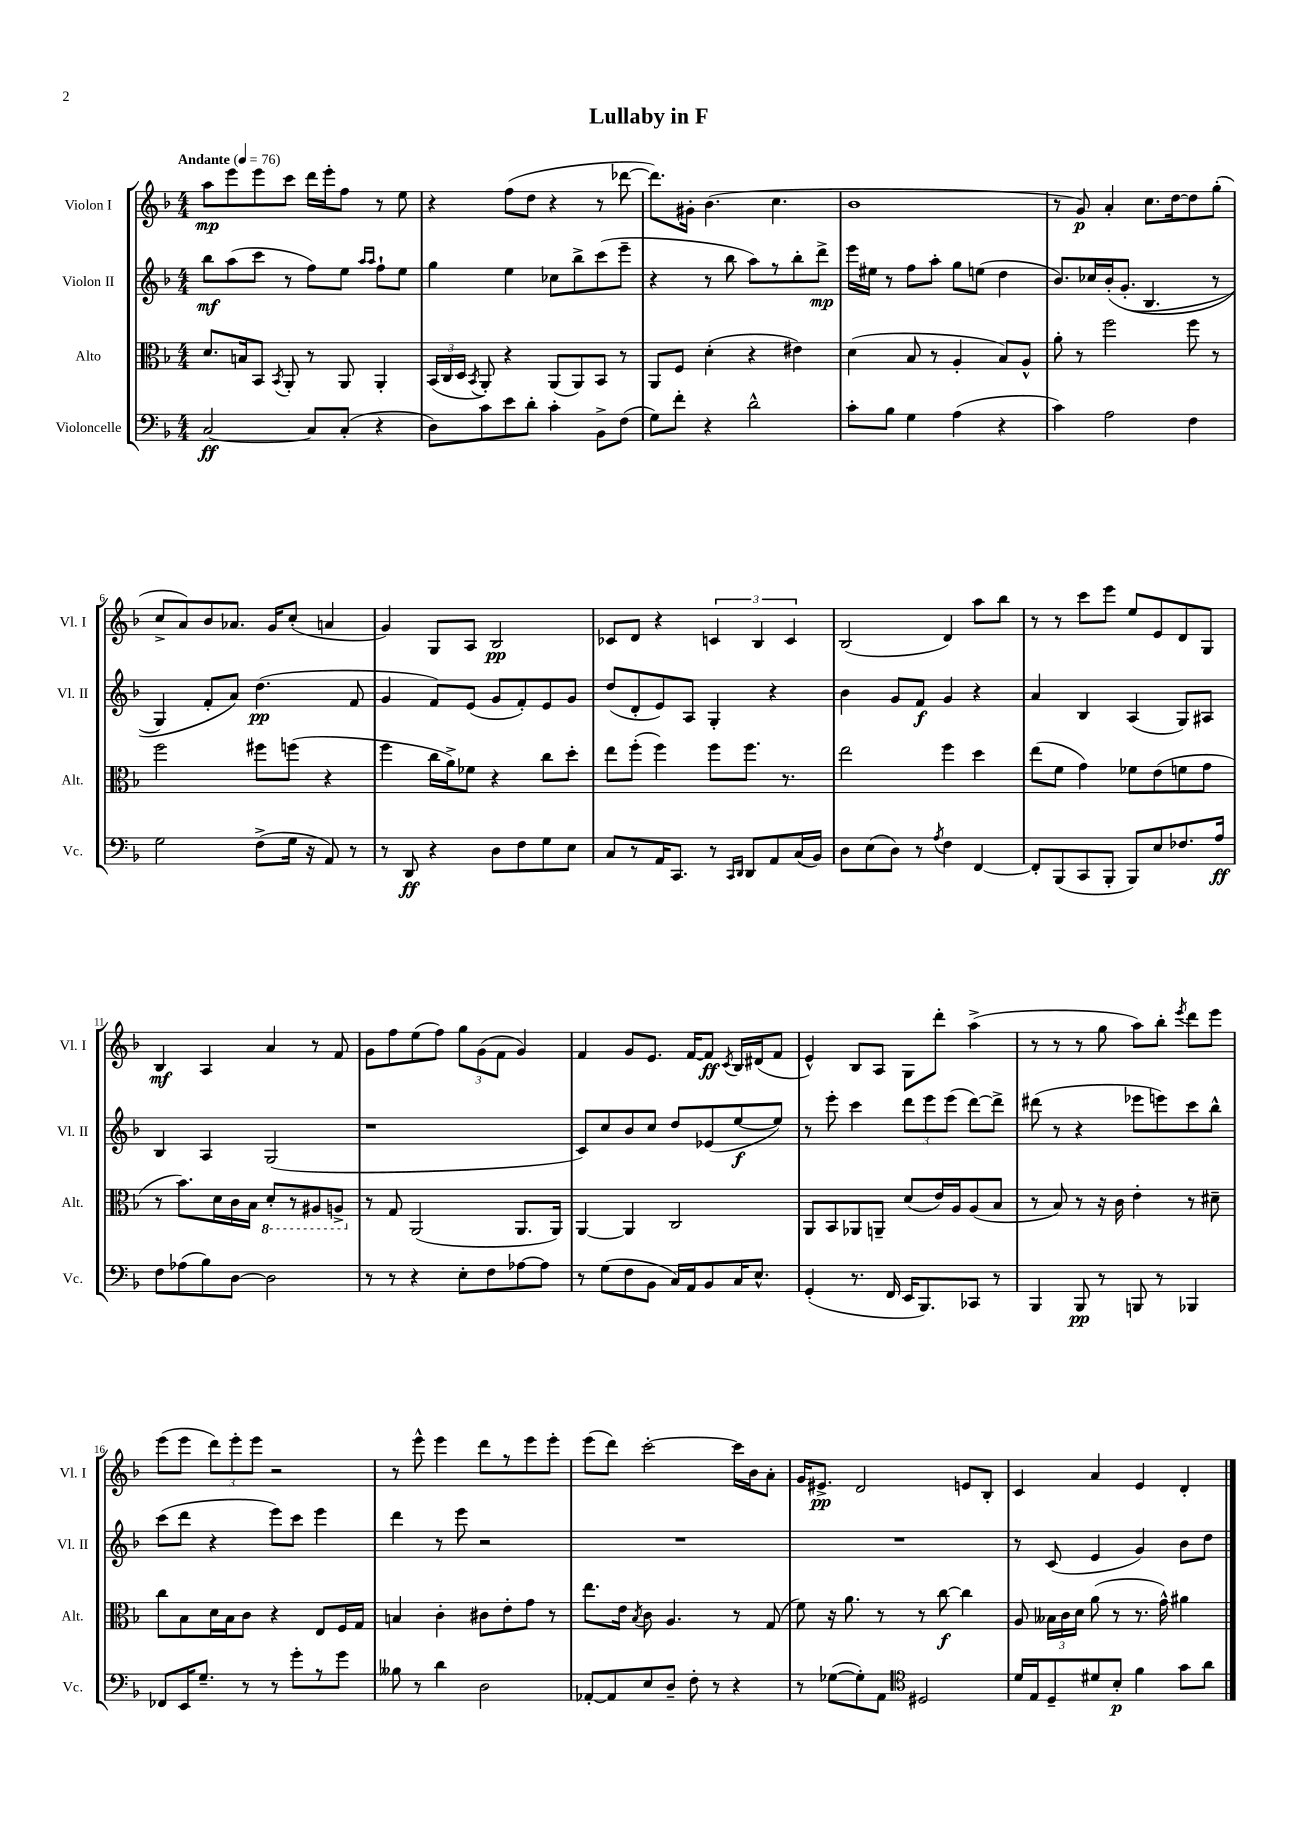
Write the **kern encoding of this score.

**kern	**dynam	**kern	**dynam	**kern	**dynam	**kern	**dynam
*part4	*part4	*part3	*part3	*part2	*part2	*part1	*part1
*staff4	*staff4	*staff3	*staff3	*staff2	*staff2	*staff1	*staff1
*I"Violoncelle	*	*I"Alto	*	*I"Violon II	*	*I"Violon I	*
*I'Vc.	*	*I'Alt.	*	*I'Vl. II	*	*I'Vl. I	*
*clefF4	*	*clefC3	*	*clefG2	*	*clefG2	*
*k[b-]	*	*k[b-]	*	*k[b-]	*	*k[b-]	*
*M4/4	*	*M4/4	*	*M4/4	*	*M4/4	*
*MM76	*	*MM76	*	*MM76	*	*MM76	*
=1	=1	=1	=1	=1	=1	=1	=1
!	!	!	!	!	!	!LO:TX:a:B:t=Andante	!
[2C/	ff	8.d/L	.	8bb-\L	mf	8aa\L	mp
.	.	.	.	(8aa\	.	8eee\	.
.	.	16Bn/k	.	.	.	.	.
.	.	8BB-/J	.	8ccc\J	.	8eee\	.
.	.	8qBB-/	.	.	.	.	.
.	.	8AA'/	.	8r	.	8ccc\J	.
8C/L]	.	8r	.	8ff\L)	.	16ddd\LL	.
.	.	.	.	.	.	16eee'\J	.
(8C'/J	.	8AA/	.	8ee\J	.	8ff\J	.
.	.	.	.	16qqaa/LL	.	.	.
.	.	.	.	16qqaa/JJ	.	.	.
4r	.	4AA'/	.	8ff`\L	.	8r	.
.	.	.	.	8ee\J	.	8ee\	.
=2	=2	=2	=2	=2	=2	=2	=2
8D\L)	.	(24BB-/LL	.	4gg\	.	4r	.
.	.	24C/	.	.	.	.	.
.	.	24D/JJ	.	.	.	.	.
.	.	8qBB-/	.	.	.	.	.
8c\	.	8AA'/)	.	.	.	.	.
8e\	.	4r	.	4ee\	.	(8ff\L	.
8d'\J	.	.	.	.	.	8dd\J	.
4c'\	.	(8AA/L	.	8cc-X\L	.	4r	.
.	.	8AA/)	.	8bb-^\	.	.	.
8BB-^\L	.	8BB-/J	.	(8ccc\	.	8r	.
(8F\J	.	8r	.	8eee~\J	.	[8ddd-X\	.
=3	=3	=3	=3	=3	=3	=3	=3
8G\L)	.	8AA/L	.	4r	.	8.ddd-\L])	.
8f'\J	.	8F/J	.	.	.	.	.
.	.	.	.	.	.	16g#X'\Jk	.
4r	.	(4d'\	.	8r	.	(4.b-\	.
.	.	.	.	8bb-\	.	.	.
2d^^\	.	4r	.	8aa\L)	.	.	.
.	.	.	.	8r	.	4.cc\	.
.	.	4e#X\)	.	8bb-'\	.	.	.
.	.	.	.	8ddd^\J	mp	.	.
=4	=4	=4	=4	=4	=4	=4	=4
8c'\L	.	(4d\	.	16eee\LL	.	1b-	.
.	.	.	.	16ee#X\JJ	.	.	.
8B-\J	.	.	.	8r	.	.	.
4G\	.	8B-/	.	8ff\L	.	.	.
.	.	8r	.	8aa'\J	.	.	.
(4A\	.	4A'/	.	8gg\L	.	.	.
.	.	.	.	(8een\J	.	.	.
4r	.	8B-/L)	.	4dd\	.	.	.
.	.	8A^^/J	.	.	.	.	.
=5	=5	=5	=5	=5	=5	=5	=5
4c\)	.	8a'\	.	8.b-/L)	.	8r	.
.	.	8r	.	.	.	8g/)	p
.	.	.	.	16cc-X/L	.	.	.
2A\	.	2ff\	.	(16b-'/J	.	4a'/	.
.	.	.	.	(8.g'/J	.	.	.
.	.	.	.	4.B-/	.	8.cc\L	.
.	.	.	.	.	.	[16dd\k	.
4F\	.	8ff\	.	.	.	8dd\]	.
.	.	8r	.	8r	.	(8gg'\J	.
!!LO:LB:g=z
=6	=6	=6	=6	=6	=6	=6	=6
2G\	.	2ff\	.	4G/)	.	8cc^/L	.
.	.	.	.	.	.	8a/)	.
.	.	.	.	8f'/L	.	8b-/	.
.	.	.	.	8a/J)	.	8.a-X/J	.
(8F^\L	.	8ff#X\L	.	(4.dd\	pp	.	.
.	.	.	.	.	.	16g/KL	.
16G\Jk	.	(8ffn\J	.	.	.	(8cc'/J	.
16r	.	.	.	.	.	.	.
8AA/)	.	4r	.	.	.	4an/	.
8r	.	.	.	8f/	.	.	.
=7	=7	=7	=7	=7	=7	=7	=7
8r	.	4ff\	.	4g/	.	4g/)	.
8DD/	ff	.	.	.	.	.	.
4r	.	16cc\LL	.	8f/L)	.	8G/L	.
.	.	16a^\J)	.	.	.	.	.
.	.	8f-X\J	.	(8e/J	.	8A/J	.
8D\L	.	4r	.	8g/L	.	2B-/	pp
8F\	.	.	.	8f'/)	.	.	.
8G\	.	8cc\L	.	8e/	.	.	.
8E\J	.	8dd'\J	.	8g/J	.	.	.
=8	=8	=8	=8	=8	=8	=8	=8
8C/L	.	8ee\L	.	(8dd/L	.	8c-X/L	.
8r	.	(8ff'\J	.	8d'/	.	8d/J	.
16AA/K	.	4ff\)	.	8e/)	.	4r	.
8.CC/J	.	.	.	.	.	.	.
.	.	.	.	8A/J	.	.	.
8r	.	8ff\L	.	4G'/	.	6cn/	.
16qqCC/LL	.	.	.	.	.	.	.
16qqDD/JJ	.	.	.	.	.	.	.
8DD/L	.	8.ff\J	.	.	.	.	.
.	.	.	.	.	.	6B-/	.
8AA/	.	.	.	4r	.	.	.
.	.	8.r	.	.	.	.	.
.	.	.	.	.	.	6c/	.
(16C/L	.	.	.	.	.	.	.
16BB-/JJ)	.	.	.	.	.	.	.
=9	=9	=9	=9	=9	=9	=9	=9
8D\L	.	2ee\	.	4b-\	.	(2B-/	.
(8E\	.	.	.	.	.	.	.
8D\J)	.	.	.	8g/L	.	.	.
8r	.	.	.	8f/J	f	.	.
8qA/	.	.	.	.	.	.	.
4F\	.	4ff\	.	4g/	.	4d/)	.
[4FF/	.	4dd\	.	4r	.	8aa\L	.
.	.	.	.	.	.	8bb-\J	.
=10	=10	=10	=10	=10	=10	=10	=10
8FF'/L]	.	(8ee\L	.	4a/	.	8r	.
(8BBB-/	.	8f\J	.	.	.	8r	.
8CC/	.	4g\)	.	4B-/	.	8ccc\L	.
8BBB-'/J	.	.	.	.	.	8eee\J	.
8BBB-/L)	.	8f-X\L	.	(4A/	.	8ee/L	.
8E/	.	(8e\	.	.	.	8e/	.
8.F-X/	.	8fn\	.	8G/L)	.	8d/	.
.	.	8g\J	.	8A#X/J	.	8G/J	.
16A/Jk	ff	.	.	.	.	.	.
!!LO:LB:g=z
=11	=11	=11	=11	=11	=11	=11	=11
8F\L	.	8r	.	4B-/	.	4B-/	mf
(8A-X\	.	8.b-\L)	.	.	.	.	.
8B-\)	.	.	.	4A/	.	4A/	.
.	.	16d\L	.	.	.	.	.
[8D\J	.	16c\	.	.	.	.	.
.	.	16B-\JJ	.	.	.	.	.
*	*	*8ba	*	*	*	*	*
2D\]	.	8D'/L	.	(2G/	.	4a/	.
.	.	8r	.	.	.	.	.
.	.	8AA#X/	.	.	.	8r	.
.	.	8AAn^/J	.	.	.	8f/	.
=12	=12	=12	=12	=12	=12	=12	=12
*	*	*X8ba	*	*	*	*	*
8r	.	8r	.	1r	.	8g\L	.
8r	.	8G/	.	.	.	8ff\	.
4r	.	(2AA/	.	.	.	(8ee\	.
.	.	.	.	.	.	8ff\J)	.
8E'\L	.	.	.	.	.	12gg\L	.
.	.	.	.	.	.	(12g\	.
8F\	.	.	.	.	.	.	.
.	.	.	.	.	.	12f\J	.
[8A-X\	.	8.AA/L	.	.	.	4g/)	.
8A-\J]	.	.	.	.	.	.	.
.	.	16AA/Jk)	.	.	.	.	.
=13	=13	=13	=13	=13	=13	=13	=13
8r	.	[4AA/	.	8c/L)	.	4f/	.
(8G\L	.	.	.	8cc/	.	.	.
8F\	.	4AA/]	.	8b-/	.	8g/L	.
8BB-\J	.	.	.	8cc/J	.	8.e/J	.
16C/LL)	.	2C/	.	8dd/L	.	.	.
16AA/J	.	.	.	.	.	[16f/KL	.
8BB-/	.	.	.	(8e-X/	.	8f/J]	ff
.	.	.	.	.	.	8qc/	.
16C/K	.	.	.	[8ee/	f	16B-/LL	.
8.E^^/J	.	.	.	.	.	(16d#X/J	.
.	.	.	.	8ee/J])	.	8f/J	.
=14	=14	=14	=14	=14	=14	=14	=14
(4GG'/	.	8AA/L	.	8r	.	4e^^/)	.
.	.	8BB-/	.	8eee'\	.	.	.
8.r	.	8AA-X/	.	4ccc\	.	8B-/L	.
.	.	8AAn~/J	.	.	.	8A/J	.
16FF/	.	.	.	.	.	.	.
16EE/KL	.	(8d/L	.	12ddd\L	.	8G\L	.
8.BBB-/)	.	.	.	.	.	.	.
.	.	.	.	12eee\	.	.	.
.	.	16e/L)	.	.	.	8ddd'\J	.
.	.	.	.	(12eee\J	.	.	.
.	.	16A/J	.	.	.	.	.
8CC-X/J	.	(8A/	.	[8ddd\L)	.	(4aa^\	.
8r	.	8B-/J	.	8ddd^\J]	.	.	.
=15	=15	=15	=15	=15	=15	=15	=15
4BBB-/	.	8r	.	(8ddd#X\	.	8r	.
.	.	8B-/)	.	8r	.	8r	.
8BBB-/	pp	8r	.	4r	.	8r	.
8r	.	16r	.	.	.	8gg\	.
.	.	16c\	.	.	.	.	.
8BBBn/	.	4e'\	.	8eee-X\L	.	8aa\L)	.
8r	.	.	.	8eeen\)	.	8bb-'\J	.
.	.	.	.	.	.	8qeee/	.
4BBB-X/	.	8r	.	8ccc\	.	8ddd\L	.
.	.	8d#X~\	.	8bb-^^\J	.	8eee\J	.
!!LO:LB:g=z
=16	=16	=16	=16	=16	=16	=16	=16
8FF-X/L	.	8cc\L	.	(8ccc\L	.	(8eee\L	.
16EE/K	.	8B-\	.	8ddd\J	.	8eee\J	.
8.G~/J	.	.	.	.	.	.	.
.	.	16d\L	.	4r	.	12ddd\L)	.
.	.	16B-\J	.	.	.	.	.
.	.	.	.	.	.	12eee'\	.
8r	.	8c\J	.	.	.	.	.
.	.	.	.	.	.	12eee\J	.
8r	.	4r	.	8eee\L)	.	2r	.
8g'\L	.	.	.	8ccc\J	.	.	.
8r	.	8E/L	.	4eee\	.	.	.
8g\J	.	16F/L	.	.	.	.	.
.	.	16G/JJ	.	.	.	.	.
=17	=17	=17	=17	=17	=17	=17	=17
8B--X\	.	4Bn/	.	4ddd\	.	8r	.
8r	.	.	.	.	.	8eee^^\	.
4d\	.	4c'\	.	8r	.	4eee\	.
.	.	.	.	8eee\	.	.	.
2D\	.	8c#X\L	.	2r	.	8ddd\L	.
.	.	8e'\	.	.	.	8r	.
.	.	8g\J	.	.	.	8eee\	.
.	.	8r	.	.	.	8eee'\J	.
=18	=18	=18	=18	=18	=18	=18	=18
[8AA-X'/L	.	8.ee\L	.	1r	.	(8eee\L	.
8AA-/]	.	.	.	.	.	8ddd\J)	.
.	.	16e\Jk	.	.	.	.	.
.	.	8qB-/	.	.	.	.	.
8E/	.	8c\	.	.	.	[2ccc'\	.
8D~/J	.	4.A/	.	.	.	.	.
8F'\	.	.	.	.	.	.	.
8r	.	.	.	.	.	.	.
4r	.	8r	.	.	.	16ccc\LL]	.
.	.	.	.	.	.	16b-\J	.
.	.	(8G/	.	.	.	8a'\J	.
=19	=19	=19	=19	=19	=19	=19	=19
8r	.	8f\)	.	1r	.	16g/KL	.
.	.	.	.	.	.	8.e#X^/J	pp
([8G-X\L	.	16r	.	.	.	.	.
.	.	8.a\	.	.	.	.	.
8G-'\])	.	.	.	.	.	2d/	.
8AA\J	.	8r	.	.	.	.	.
*clefC4	*	*	*	*	*	*	*
2D#X/	.	8r	.	.	.	.	.
.	.	[8cc\	f	.	.	.	.
.	.	4cc\]	.	.	.	8en/L	.
.	.	.	.	.	.	8B-'/J	.
=20	=20	=20	=20	=20	=20	=20	=20
16d/LL	.	8A/	.	8r	.	4c/	.
16E/J	.	.	.	.	.	.	.
8D~/	.	24B--X\LL	.	(8c/	.	.	.
.	.	24c\	.	.	.	.	.
.	.	24d\JJ	.	.	.	.	.
8d#X/	.	(8a\	.	4e/	.	4a/	.
8B-'/J	p	8r	.	.	.	.	.
4f\	.	8.r	.	4g/)	.	4e/	.
.	.	16g^^\)	.	.	.	.	.
8g\L	.	4a#X\	.	8b-\L	.	4d'/	.
8a\J	.	.	.	8dd\J	.	.	.
==	==	==	==	==	==	==	==
*-	*-	*-	*-	*-	*-	*-	*-
